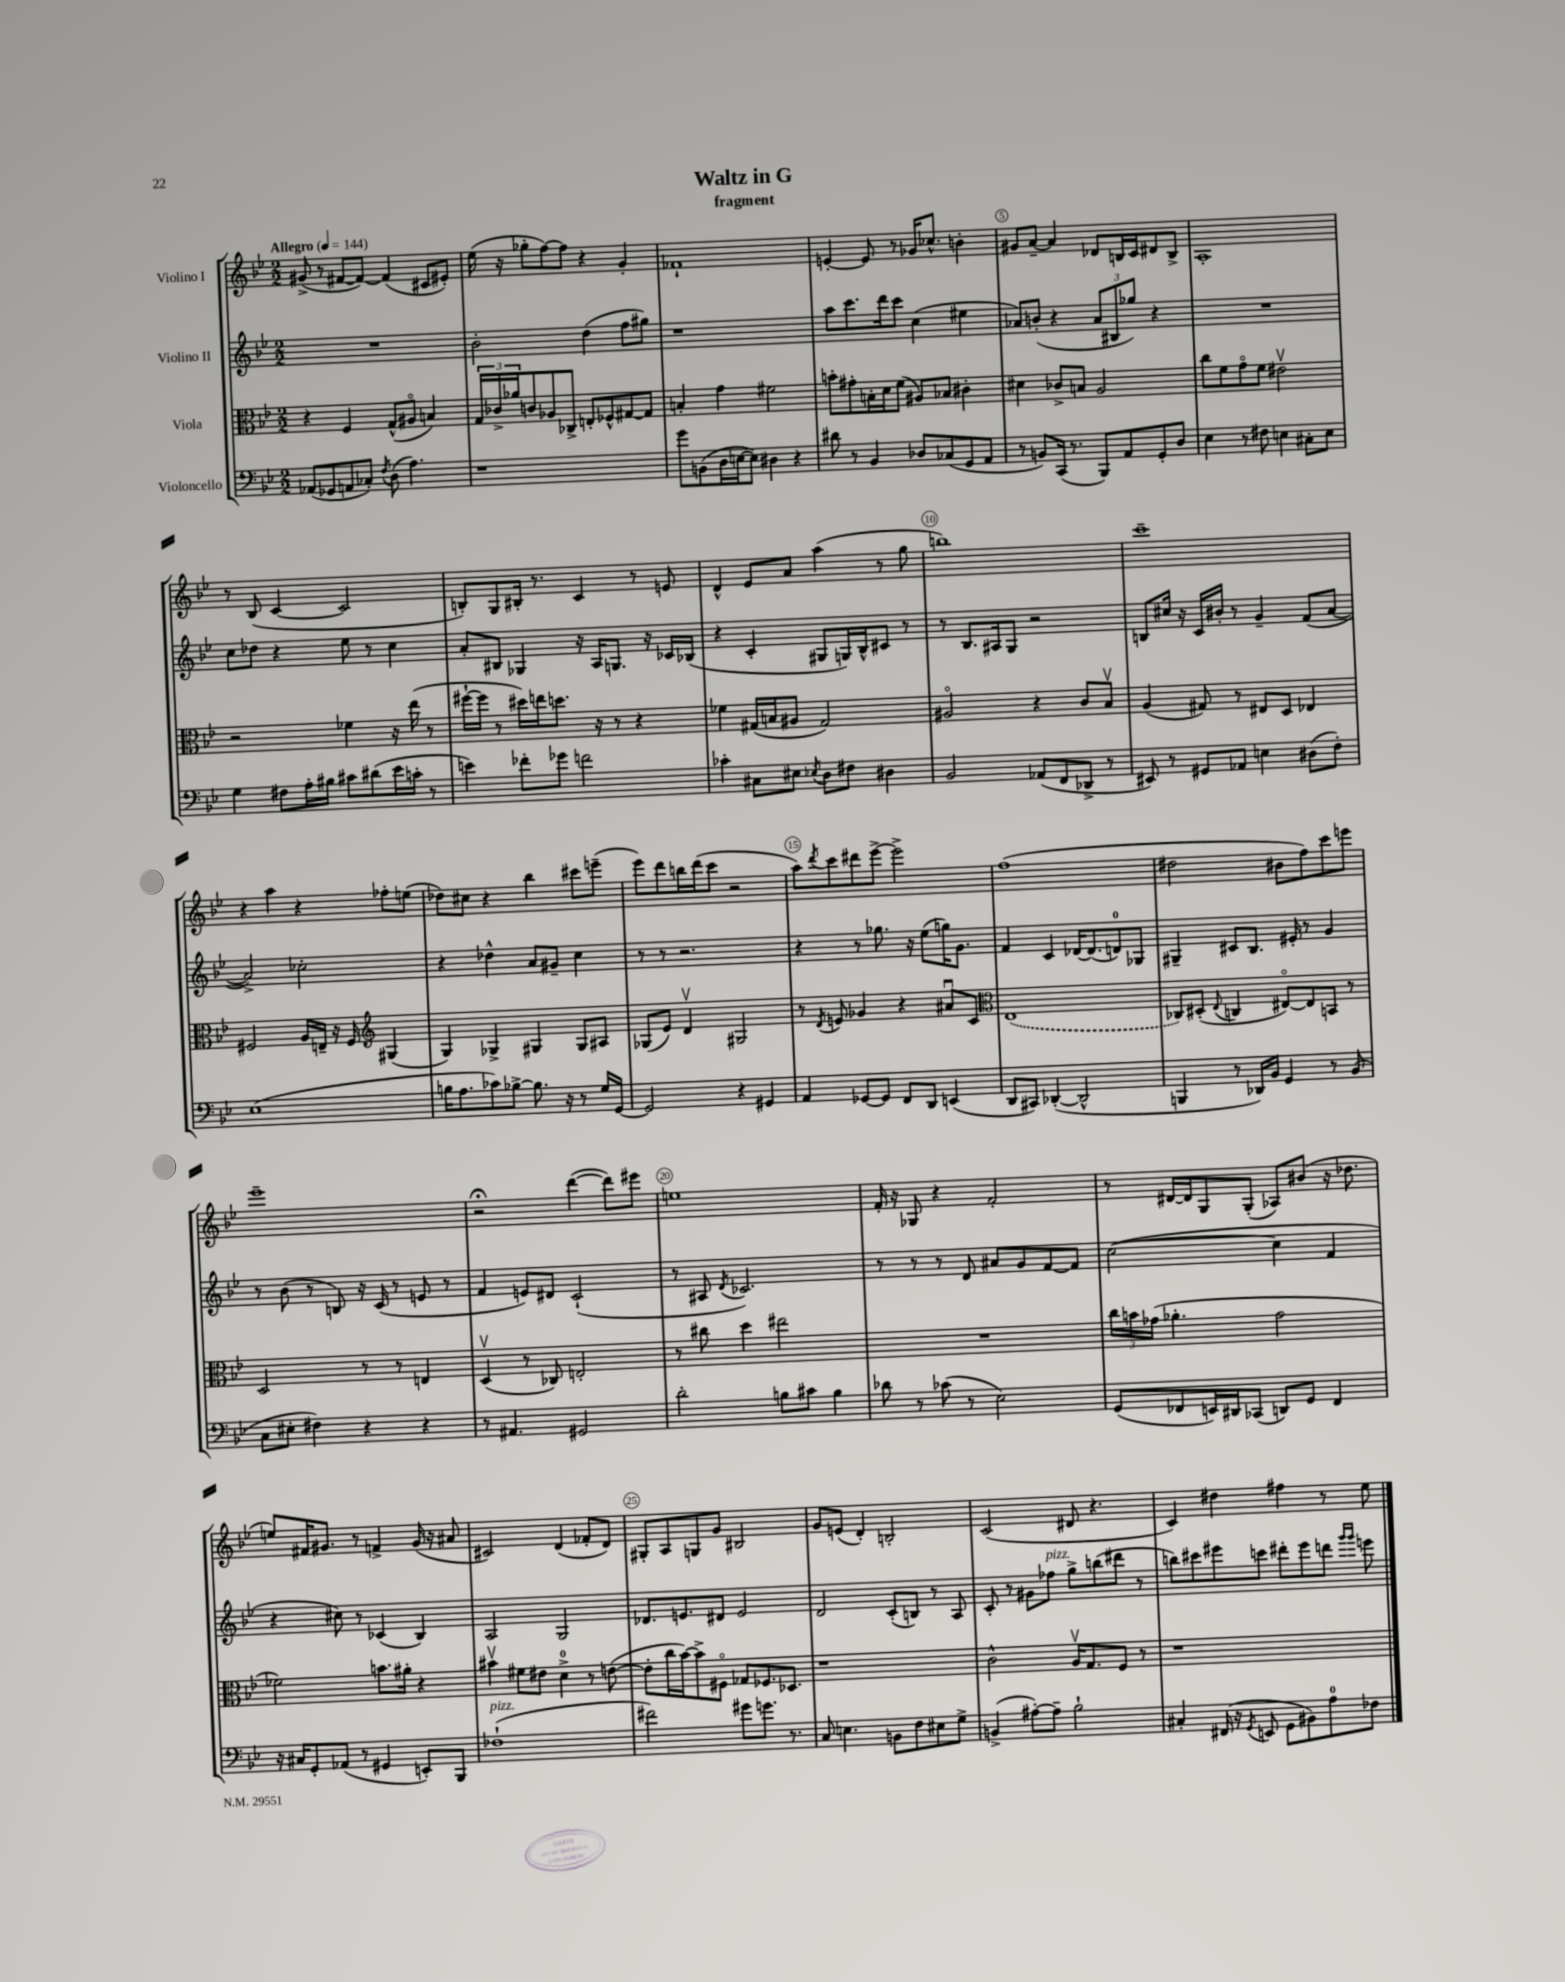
\header { title = "Waltz in G" subtitle = "fragment" }
<<
\new StaffGroup <<
\new Staff = "s0" \with { instrumentName = "Violino I" } {
    \clef treble \key bes \major \numericTimeSignature \time 2/2 \tempo "Allegro" 4 = 144
    gis'8->( r8 fis'8~ fis'8~) fis'4( cis'8 eis'8-.) |
    ees''16( r16 ges''8-. f''8~) f''8 r4 g'4-. |
    fes'1-! |
    e'4~-. e'8 r8 ges'16 ces''8.-^ b'4-. |
    gis'8 a'8~-- a'4 des'8 b16 c'16 dis'8 b8-> |
    a1-. |
    r8 bes8( c'4~ c'2 |
    b8-.) g8 bis16-. r8. c'4 r8 e'8 |
    d'4-^ ees'8 a'8 a''4( r8 g''8 |
    b''1) |
    c'''1-- |
    r4 a''4 r4 fes''8-. e''8( |
    des''8) cis''8 r4 bes''4 cis'''8 e'''8--( |
    ees'''8) d'''8 b''16 d'''16( c'''8 r2 |
    a''8) \acciaccatura { d'''8 } c'''8 dis'''8 ees'''8~-> ees'''2-> |
    f''1( |
    dis''2 bis'8 f''8) c'''8 e'''8 |
    ees'''1-- |
    r2\fermata d'''4~( d'''8) eis'''8 |
    e''1 |
    f'16-. r16 ges8 r4 f'2-. |
    r8 dis'16~ dis'16 g8 g8-.( aes8) bis'8( r16 des''8. |
    e''8) fis'16 gis'8. r8 f'4-> gis'16( r16 ais'8 |
    cis'2) d'4( fes'8-. d'8) |
    gis8-. a8 g8 g'8 bis2 |
    g'8 e'8( d'4-.) b2-. |
    c'2( dis'8 r4. |
    c'4) dis''4 fis''4 r8 ees''8 \bar "|." |
}
\new Staff = "s1" \with { instrumentName = "Violino II" } {
    \clef treble \key bes \major \numericTimeSignature \time 2/2
    R1 |
    bes'2-. d''4( f''8 gis''8) |
    r1 |
    a''8 c'''8. d'''16 c'''8 c''4( eis''4 |
    aes'8) b'8-.( r4 \tuplet 3/2 { aes'8 bis8 ges''8) } r4 |
    R1 |
    c''8 des''8 r4 ees''8 r8 c''4 |
    a'8-. bis8 ges4 r16 a16 g8. r16 ces'16 bes16( |
    r4 c'4-. gis8 g16) bes16-^ cis'8 r8 |
    r8 bes8. ais16 g8 r2 |
    b8 cis''16 r16 c'16 bis'16-. r8 g'4-- f'8( a'8~ |
    a'2->) ces''2-. |
    r4 des''4-^ a'8 gis'8-- c''4 |
    r8 r8 r2. |
    r4 r8 ges''8. r16 ees''8( g''16) g'8. |
    f'4 c'4 des'16~ des'8.( d'8-0) ges8 |
    gis4-- cis'8 bes8. eis'16-. r8 g'4 |
    r8 bes'8( r8 b8) r16 c'16( r8 e'8 r8 |
    f'4 e'8) dis'8 c'2-!( |
    r8 ais8 \acciaccatura { d'8 } ces'2.) |
    r8 r8 r8 d'8 ais'8 g'8 f'8~ f'8 |
    c''2~( c''4 f'4 |
    r4 cis''8) r8 ces'4( bes4) |
    a2 g2 |
    des'8. e'8. dis'8 e'2 |
    d'2 c'8-.( b8) r8 a8 |
    c'8-. r8 gis'8 fes''8^\markup { \italic "pizz." } g''8-> b''8( dis'''8 r8 |
    b''8) cis'''8 eis'''8 c'''8 dis'''8-. eis'''8 d'''8 \grace { g'''16 g'''16 } e'''8 \bar "|." |
}
\new Staff = "s2" \with { instrumentName = "Viola" } {
    \clef alto \key bes \major \numericTimeSignature \time 2/2
    r4 f4 g8-^( ais8\flageolet b4) |
    \tuplet 3/2 { g16 ces'16-> aes'16 } c'8 aes8 ces8-> e8-. fes8-^ gis8~ gis8 |
    b4-. g'4 fis'2 |
    b'8-. gis'8-. b16-. d'16 f'8( ais8) bes8 cis'4-. |
    dis'4 ces'8-> b8 a2 |
    c''8 f'8 g'8\flageolet f'8 eis'2\upbow |
    r2 fes'4 r16 ees''16( r8 |
    fis''16~-! fis''16 r8 dis''16) e''16 d''8. r16 r8 r4 |
    fes'4 gis16( b16 ais8 gis2) |
    ais2\flageolet r4 c'8 bes8\upbow |
    a4( gis8) r8 eis8 d8 ees4 |
    fis2 a16 e16-- r16 fis16 \clef treble gis4( |
    g4) ges4-> gis4 gis8 ais8 |
    ges8( ees'8) d'4\upbow gis2 |
    r8 \acciaccatura { d'8 } e'8 ges'4 r4 ais'8\downbow c'8 |
    \clef alto \once \slurDashed ees1( |
    ces8) dis8-.( \appoggiatura { ees8 } c4 eis8~\flageolet) eis8 b,8 r8 |
    d2 r8 r8 e4 |
    d4\upbow( r8 ces8) e2-. |
    r8 cis''8 d''4 eis''2 |
    R1 |
    \tuplet 3/2 { c''16 b'16 ges'16( } aes'4.-. ges'2 |
    fes'2) b'8. ais'16-. r4 |
    bis'4\upbow fis'8 eis'8 d'4-0-> r8 e'8~( |
    e'8-. c''16 bes'16~) bes'8-> fis8\flageolet ges8 fes8. des8. |
    r1 |
    c'2-^ a16\upbow g8. f8 r8 |
    r1 \bar "|." |
}
\new Staff = "s3" \with { instrumentName = "Violoncello" } {
    \clef bass \key bes \major \numericTimeSignature \time 2/2
    aes,8( ges,8 a,8 ces8-.) \acciaccatura { f8 } d8( a4.) |
    r1 |
    g'8 b,8( d16 e16~ e8) dis4 r4 |
    dis'8 r8 bes,4 des8 ces8( g,8 a,8 |
    r8 b,8) c,16( r8. bes,,8) a,8 g,8-. d8 |
    ees4 r8 fis8 e4 cis8-. e8 |
    g4 fis8 a16-. bis16 cis'8 dis'8( ees'16 c'16-. r8 |
    e'4) fes'8-. ges'8 f'2 |
    ces'4-. cis8 eis8 \acciaccatura { ees8 } d8 fis8 dis4 |
    bes,2 aes,8( f,8 des,8-> r8 |
    eis,8) r8 gis,8 aes,8 e4 dis8( f8-.) |
    ees1( |
    b16 a8. ces'8) bes8~-> bes8. r16 r8 g16 g,16~ |
    g,2 r4 gis,4 |
    a,4 ges,8~ ges,8 f,8 d,8 e,4( |
    d,8 cis,8) des,4~-.( des,2-^ |
    b,,4 r8 des,16) bes,16 g,4 r8 bes,8( |
    c8 eis8-. fis4) r4 r4 |
    r8 ais,4. gis,2 |
    d'2-. b8 cis'8 b4 |
    des'8 r8 ces'8( r8 ees2) |
    g,8( fes,8 e,16) dis,16 ces,8( d,8) g,8 fes,4 |
    r16 cis16 g,8-. aes,8( r8 gis,4 e,8-.) bes,,8 |
    fes1-!^\markup { \italic "pizz." }( |
    fis'2) gis'8 g'8. r8. |
    c8 e4. b,8 f8 eis8 g8-> |
    b,4->( ais8~-.) ais8-- bes2-! |
    cis4-. fis,16( r16 \acciaccatura { g,8 } e,8 g,8 bis,8) a8-0 fes8 \bar "|." |
}
>>
>>
\layout { \context { \Score \override BarNumber.break-visibility = ##(#f #t #t) barNumberVisibility = #(every-nth-bar-number-visible 5) \override BarNumber.stencil = #(make-stencil-circler 0.1 0.3 ly:text-interface::print) } }
